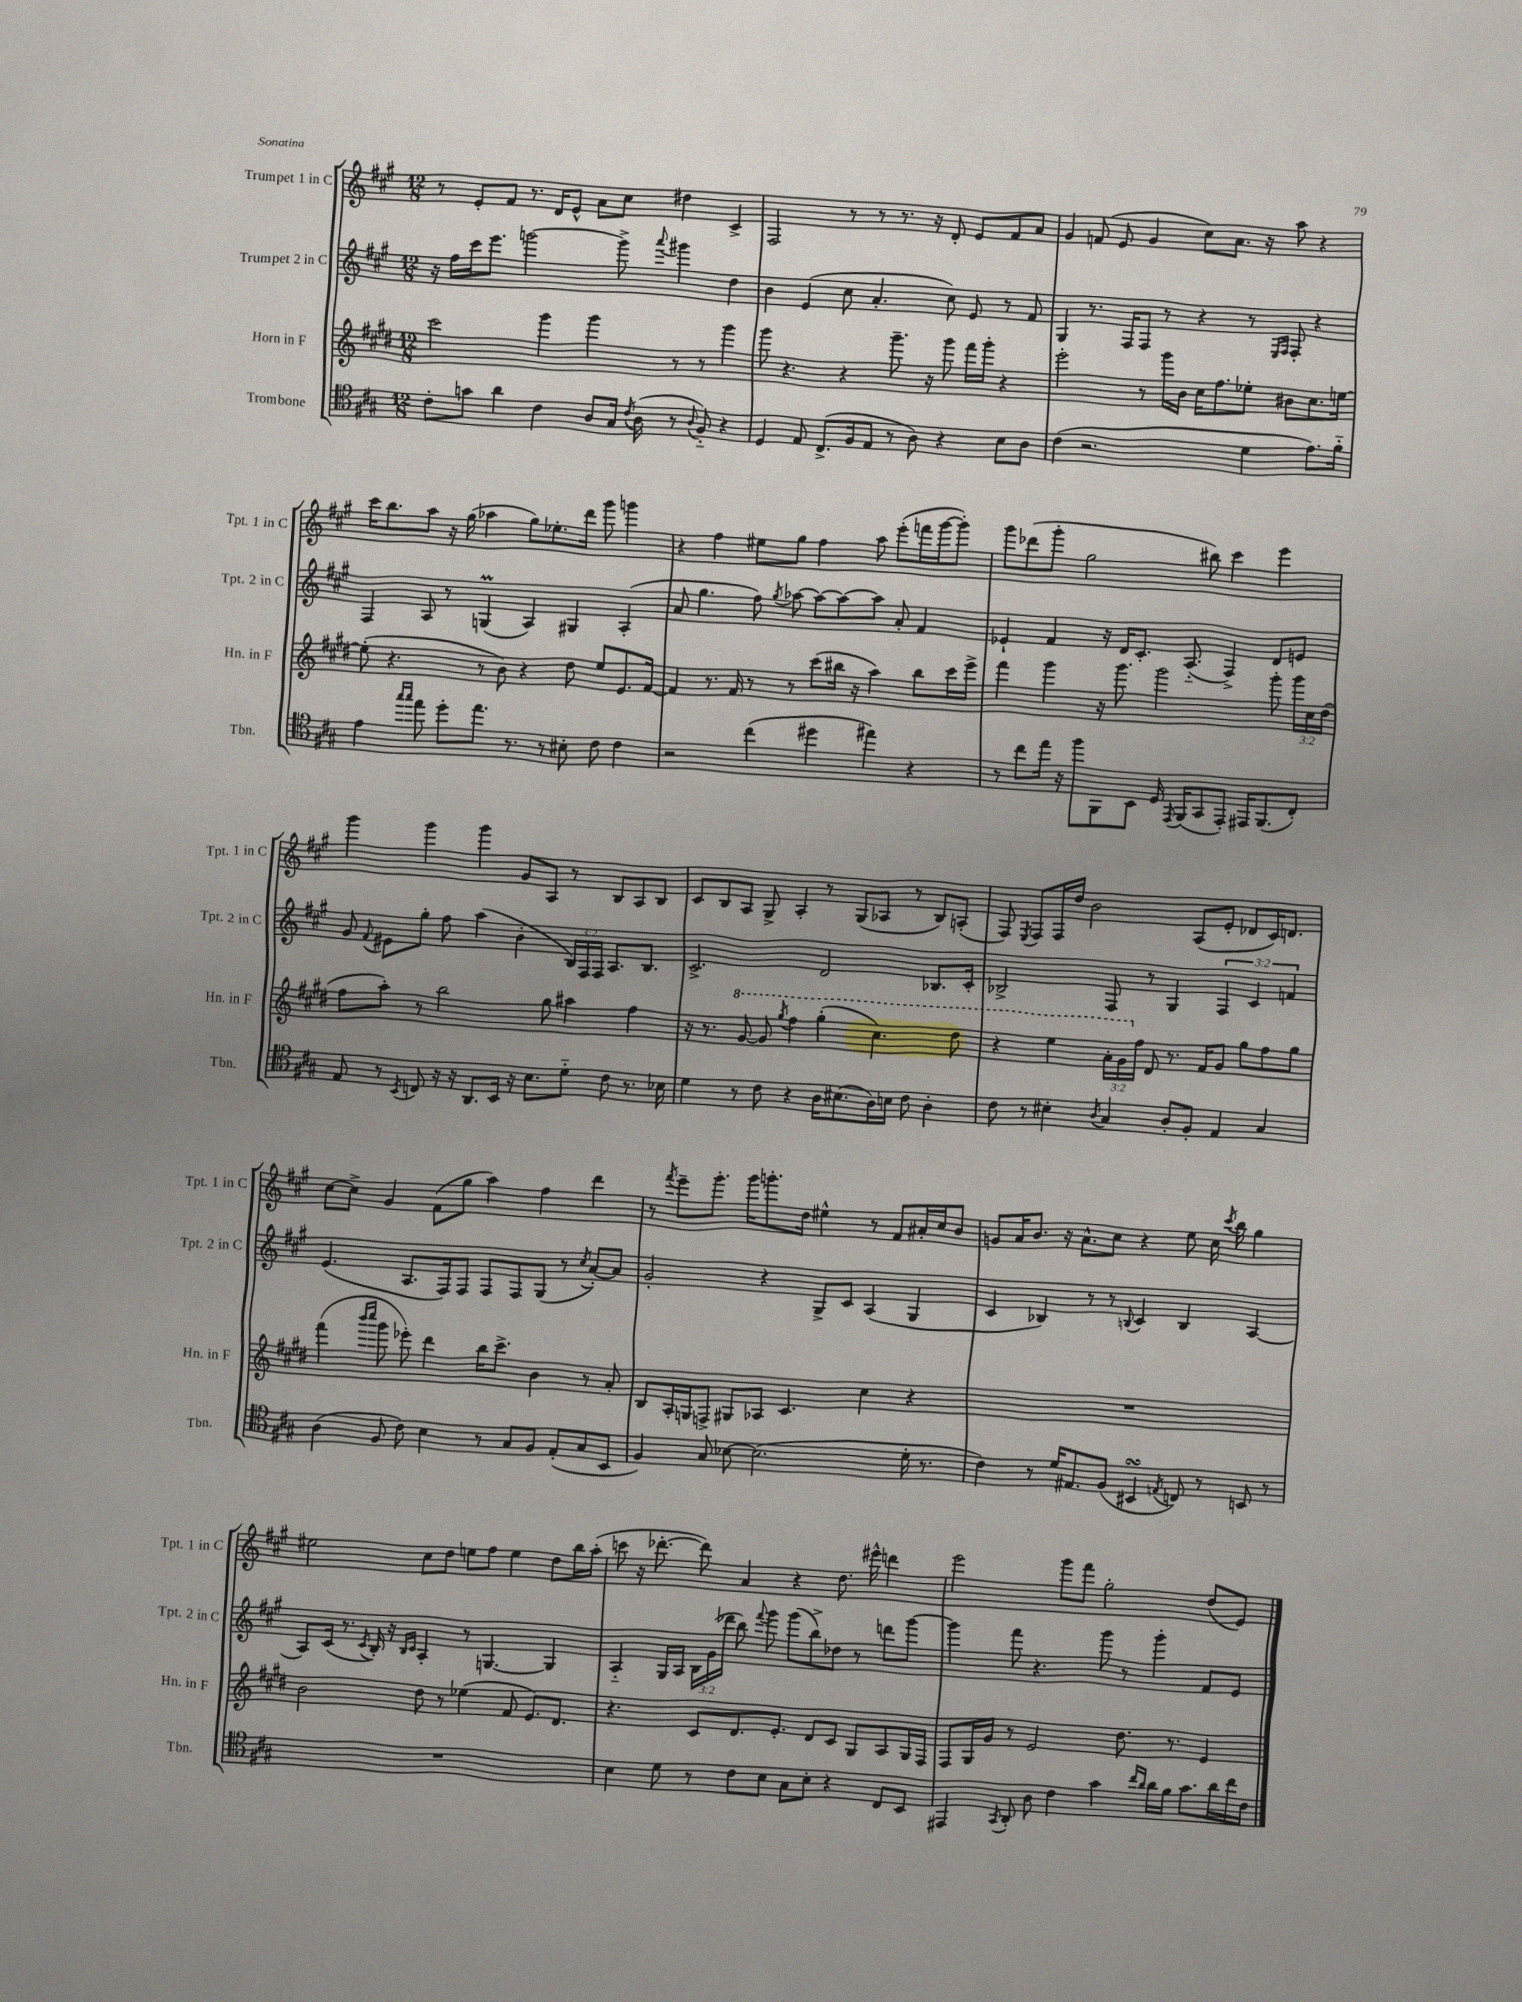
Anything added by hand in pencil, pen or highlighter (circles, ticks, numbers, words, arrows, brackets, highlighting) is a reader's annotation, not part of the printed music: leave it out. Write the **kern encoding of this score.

**kern	**kern	**kern	**kern
*part4	*part3	*part2	*part1
*staff4	*staff3	*staff2	*staff1
*I"Trombone	*I"Horn in F	*I"Trumpet 2 in C	*I"Trumpet 1 in C
*I'Tbn.	*I'Hn. in F	*I'Tpt. 2 in C	*I'Tpt. 1 in C
*clefC4	*clefG2	*clefG2	*clefG2
*k[f#c#g#]	*k[f#c#g#d#]	*k[f#c#g#]	*k[f#c#g#]
*M12/8	*M12/8	*M12/8	*M12/8
=6	=6	=6	=6
8c#'\L	2ccc#\	16r	8r
.	.	16ff#\LL	.
8gn\J	.	16ccc#\J	8e'/L
.	.	8.eee\J	.
4a\	.	.	8f#/J
.	.	[2gggn\	8.r
4c#\	4ggg#\	.	.
.	.	.	16d/KL
.	.	.	8e^^/J
8A/L	4ggg#\	.	8a\L
16G#/Jk	.	8ggg^\]	8cc#\J
8qc#/	.	.	.
(16A\	.	.	.
.	.	8qqaaa/	.
8r	8r	4ggg#X\	4dd#X\
8qqA/	.	.	.
8F#/)	8r	.	.
4r	4ggg#\	4dd\	4c#^/
=7	=7	=7	=7
4D/	8ggg#\	4b\	2F#/
.	4.r	.	.
8E/	.	(4e/	.
(8.C#^/L	.	.	.
.	4r	8cc#\	8r
16F#/k	.	.	.
8E/J	.	4.a'/	8r
8r	8.ggg#~\	.	8.r
8A\)	.	.	.
.	16r	.	16r
4r	8ggg#\	8cc#\)	8d'/
.	16fff#\LL	8e/	8e/L
.	16ggg#'\JJ	.	.
8B\L	4r	8r	8f#/
8A\J	.	8f#/	8a/J
=8	=8	=8	=8
(4c#\	2eee'\	4G#/	4g#/
2.r	.	8.r	(8fn/
.	.	.	8e/
.	.	16F#/KL	.
.	8r	8F#/J	4g#/
.	16ggg#\LL	8r	.
.	16b\JJ	.	.
.	16cc#\KL	4r	8cc#\L)
.	8.ff#\	.	.
.	.	.	8.a\J
4d\	8ee-X'\J	8r	.
.	.	.	16r
.	.	16qqE/LL	.
.	.	16qqF#/JJ	.
.	8b#X\L	8F#'/	8aa\
8.e\L)	8.cc#\	4r	4r
16f#\Jk	[16een\Jk	.	.
!!LO:LB:g=z
=9	=9	=9	=9
4e\	(8ee'\]	4F#/	16ccc#\KL
.	.	.	8.bb\
.	4.r	.	.
16qqgg#/LL	.	.	.
16qqgg#/JJ	.	.	.
8ee\	.	8A/	8aa\J
8dd'\L	.	8r	16r
.	.	.	(16gg#\
8.ee\J	8r	(4GnM/	4aa-X\
.	8b\)	.	.
8.r	.	.	.
.	4r	4A/)	8gg#\L)
8r	.	.	8.ee-X'\
8B#X'\	8dd#\	4G#X/	.
.	.	.	16ddd\Jk
8c#\	8ee/L	.	8ggg#\
4c#\	8.e/	(4A'/	4gggn\
.	[16f#/Jk	.	.
=10	=10	=10	=10
2r	4f#/]	8a/	4r
.	.	4.gg#\	.
.	8.r	.	4ff#\
.	16f#/	.	.
(4cc#\	8r	8ff#\)	8ee#X\L
.	.	8qgg#/	.
.	8r	[8aa-X\	8gg#\J
4dd#X\	(8ccc#\L	8aa-\L_	4ff#\
.	16bb#X\Jk	8aa-\_	.
.	16r	.	.
4ee#X\)	4aa\)	8aa-\J]	8aa\
.	.	8a'/	(8eee'\L
4r	8bb#\L	4f#/	16fffn\L
.	.	.	[16ggg#\J
.	16ccc#\L	.	8ggg#'\J])
.	16eee^\JJ	.	.
=11	=11	=11	=11
8r	4fff#\	4e-X`/	8ggg#\L
8cc#\L	.	.	(8ddd-X\
16ee\Jk	4ggg#\	4f#/	8ggg#'\J
16r	.	.	.
8ff#\L	.	.	2gg#\
8FF#\	16r	16r	.
.	8.ggg#\	16d/KL	.
8BB\J	.	8.c#'/J	.
16D/	2ggg#\	.	.
8qEE/	.	.	.
(16FF#/KL	.	(8.A/	.
8GG#/	.	.	8bb#X\)
8EE'/J)	.	4F#^/)	4ccc#\
16EE#X/KL	.	.	.
(8.FF#/	.	.	.
.	8ggg#'\	8d/L	4eee\
8C#'/J)	24ggg#\LL	8en/J	.
.	24cc#\	.	.
.	(24dd#\JJ	.	.
!!LO:LB:g=z
=12	=12	=12	=12
8E/	8ff#\L	8g#/	4ggg#\
.	.	8qqf#/	.
8r	8aa'\J)	8e#X\L	.
8qBB/	.	.	.
8Cn/	8r	8gg#'\J	4ggg#\
16r	2bb\	8ff#\	.
16r	.	.	.
8.AA/L	.	(4aa\	4ggg#\
16BB/Jk	.	.	.
16r	.	4b'\	8g#/L
8.B\L	.	.	.
.	8gg#\	.	8A/J
8d\J	4aa#X\	24B/LL)	8r
.	.	24F#/	.
.	.	24F#/JJ	.
8c#\	.	8.A/L	8B/L
8.r	4ff#\	.	8A/
.	.	8.B/J	.
.	.	.	8B/J
16B-X\	.	.	.
=13	=13	=13	=13
4d\	16r	2.c#^/	8c#/L
.	8.r	.	.
.	.	.	8B/
*	*8va	*	*
8r	[8gg#/	.	8A/J
8c#\	8gg#/]	.	8G#^/
.	8qggg#/	.	.
4r	4fff#\	.	4A'/
16A\KL	(4ggg#'\	2d/	8r
(8.B#X\	.	.	.
.	.	.	(8G#/L
16A\L)	4.ccc#\)	.	8A-X/J
16Bn\JJ	.	.	.
8c#\	.	.	8r
4A'\	.	8.B-X/L	8B/L)
.	8ddd#\	.	(8An'/J
.	.	16c#'/Jk	.
=14	=14	=14	=14
8c#\	4r	2B-X^/	8F#/)
.	.	.	8qE/
8r	.	.	8F#/L
4B#X'\	4eee\	.	16F#/L
.	.	.	16dd/JJ
.	.	.	2b\
8qA/	.	.	.
4G#/	24aa'\LL	8F#/	.
.	24gg#\	.	.
*	*X8va	*	*
.	24ff#\JJ	.	.
.	8d#/	8r	.
8A'/L	8.r	4G#/	.
8F#'/J	.	.	(8A/L
.	16f#/KL	.	.
4E/	8g#/J	6F#/	8e'/J
.	8gg#\L	.	8d-X/L
.	.	6c#/	.
4G#/	8ff#\	.	16c#/K)
.	.	.	8.dn/J
.	.	6fn/	.
.	8gg#\J	.	.
!!LO:LB:g=z
=15	=15	=15	=15
(4A\	(4fff#\	(4.e/	[8cc#\L
.	.	.	8cc#^\J]
.	16qqbbb/LL	.	.
.	16qqcccc#/JJ	.	.
8F#/	8ggg#\	.	4g#/
8c#\)	8eee-X'\)	8.A/L	.
4B\	4ddd#\	.	(8f#\L
.	.	16F#/k)	.
.	.	8F#/J	8gg#\J
8r	16bb\KL	8F#/L	4aa\)
.	8.ccc#^\J	.	.
8G#/L	.	8F#/	.
8F#/J	4b\	(8G#/J	4ff#\
(8E'/L	.	8r	.
.	.	8qcc#/	.
8G#/	8r	[8a'/L)	4ddd\
8BB/J	8a'/	8a/J]	.
=16	=16	=16	=16
4F#/)	8B/L	2g#'/	8r
.	.	.	8qfff#/
.	16A'/L	.	8eee~\L
.	16Gn/J	.	.
8G#/	8Fn^/J	.	8.ggg#'\J
[8B-X\	8G#X/L	.	.
.	.	.	16ggg#\KL
(2.B-\]	8A-X/J	4r	8.gggn'\
.	4.c#/	.	.
.	.	.	16dd\Jk
.	.	8G#^/L	4ee#X^^\
.	.	8c#/J	.
.	4cc#\	(4A/	8r
.	.	.	8f#/L
16d'\	4r	4G#/	16a#X'/L
8.r	.	.	16cc#/J
.	.	.	8b/J
=17	=17	=17	=17
4c#\)	1.r	4c#/	8gn/L
.	.	.	16a/K
.	.	.	8.b/J
8r	.	4B-X/)	.
16d/KL	.	.	16r
8.E#X/	.	.	8.a^^\L
.	.	8r	.
(8F#/J	.	8r	8cc#\J
.	.	8qqBn/	.
4BB#XsSsS/	.	4c#/	4r
8qEn/	.	.	.
8Cn/)	.	4B/	8ee\
8r	.	.	16cc#\
.	.	.	8qccc#/
.	.	.	16bb\
8BBn/	.	[4A/	4gg#\
8r	.	.	.
!!LO:LB:g=z
=18	=18	=18	=18
1.r	2b\	8A/L]	2ee#X\
.	.	(16c#/Jk	.
.	.	8.r	.
.	.	8qc#/	.
.	.	16B'/)	.
.	.	16r	.
.	.	16qqB/LL	.
.	.	16qqc#/JJ	.
.	8dd#\	4A'/	8cc#\L
.	8r	.	8dd\J
.	(4ee-X\	8r	8een\L
.	.	[4.Gn/	8ff#\J
.	8f#/	.	4ee\
.	8.e/L)	.	.
.	.	4G/]	8dd\L
.	8.d#/J	.	.
.	.	.	16bb\L
.	.	.	(16aa'\JJ
=19	=19	=19	=19
4B\	4.r	4A/	8cccn\
.	.	.	16r
.	.	.	[8.ddd-X'\
8d\	.	16G#/LL	.
.	.	16A/JJ	.
8r	8c#/L	24B\LL	8ddd-\])
.	.	(24g#\	.
.	.	24ddd-X\JJ	.
8c#\L	8.d#/	8bb\)	4a/
.	.	8qqfff#/	.
8B\J	.	8ggg#\	.
.	8.e'/J	.	.
8G#\L	.	(8ggg#\L	4r
8B'\J	8d#/L	8bb^\)	.
4r	8c#/J	8dd-X\J	8.dd\
.	8G#/L	8r	.
.	.	.	16eee#X^^\
8C#/L	8A/	8dddn\L	4dddn\
8BB/J	16G#/L	[8ggg#\J	.
.	16F#/JJ	.	.
=20	=20	=20	=20
4EE#X/	8F#/L	4ggg#\]	2eee\
.	16G#/L	.	.
.	16g#/JJ	.	.
8qGG#/	.	.	.
8AA'/	8r	8fff#\	.
8A\	2e/	4.r	.
4c#\	.	.	8ggg#\L
.	.	.	8fff#\J
4g#\	.	8ggg#\	2gg#'\
.	8.dd#\	8r	.
16qqcc#/LL	.	.	.
16qqa/JJ	.	.	.
16a\LL	.	4ggg#'\	.
16f#\JJ	8.r	.	.
8.g#\L	.	.	.
.	4e/	8f#/L	(8dd/L
16a\L	.	.	.
16cc#\	.	8e/J	8e/J)
16c#\JJ	.	.	.
==	==	==	==
*-	*-	*-	*-
